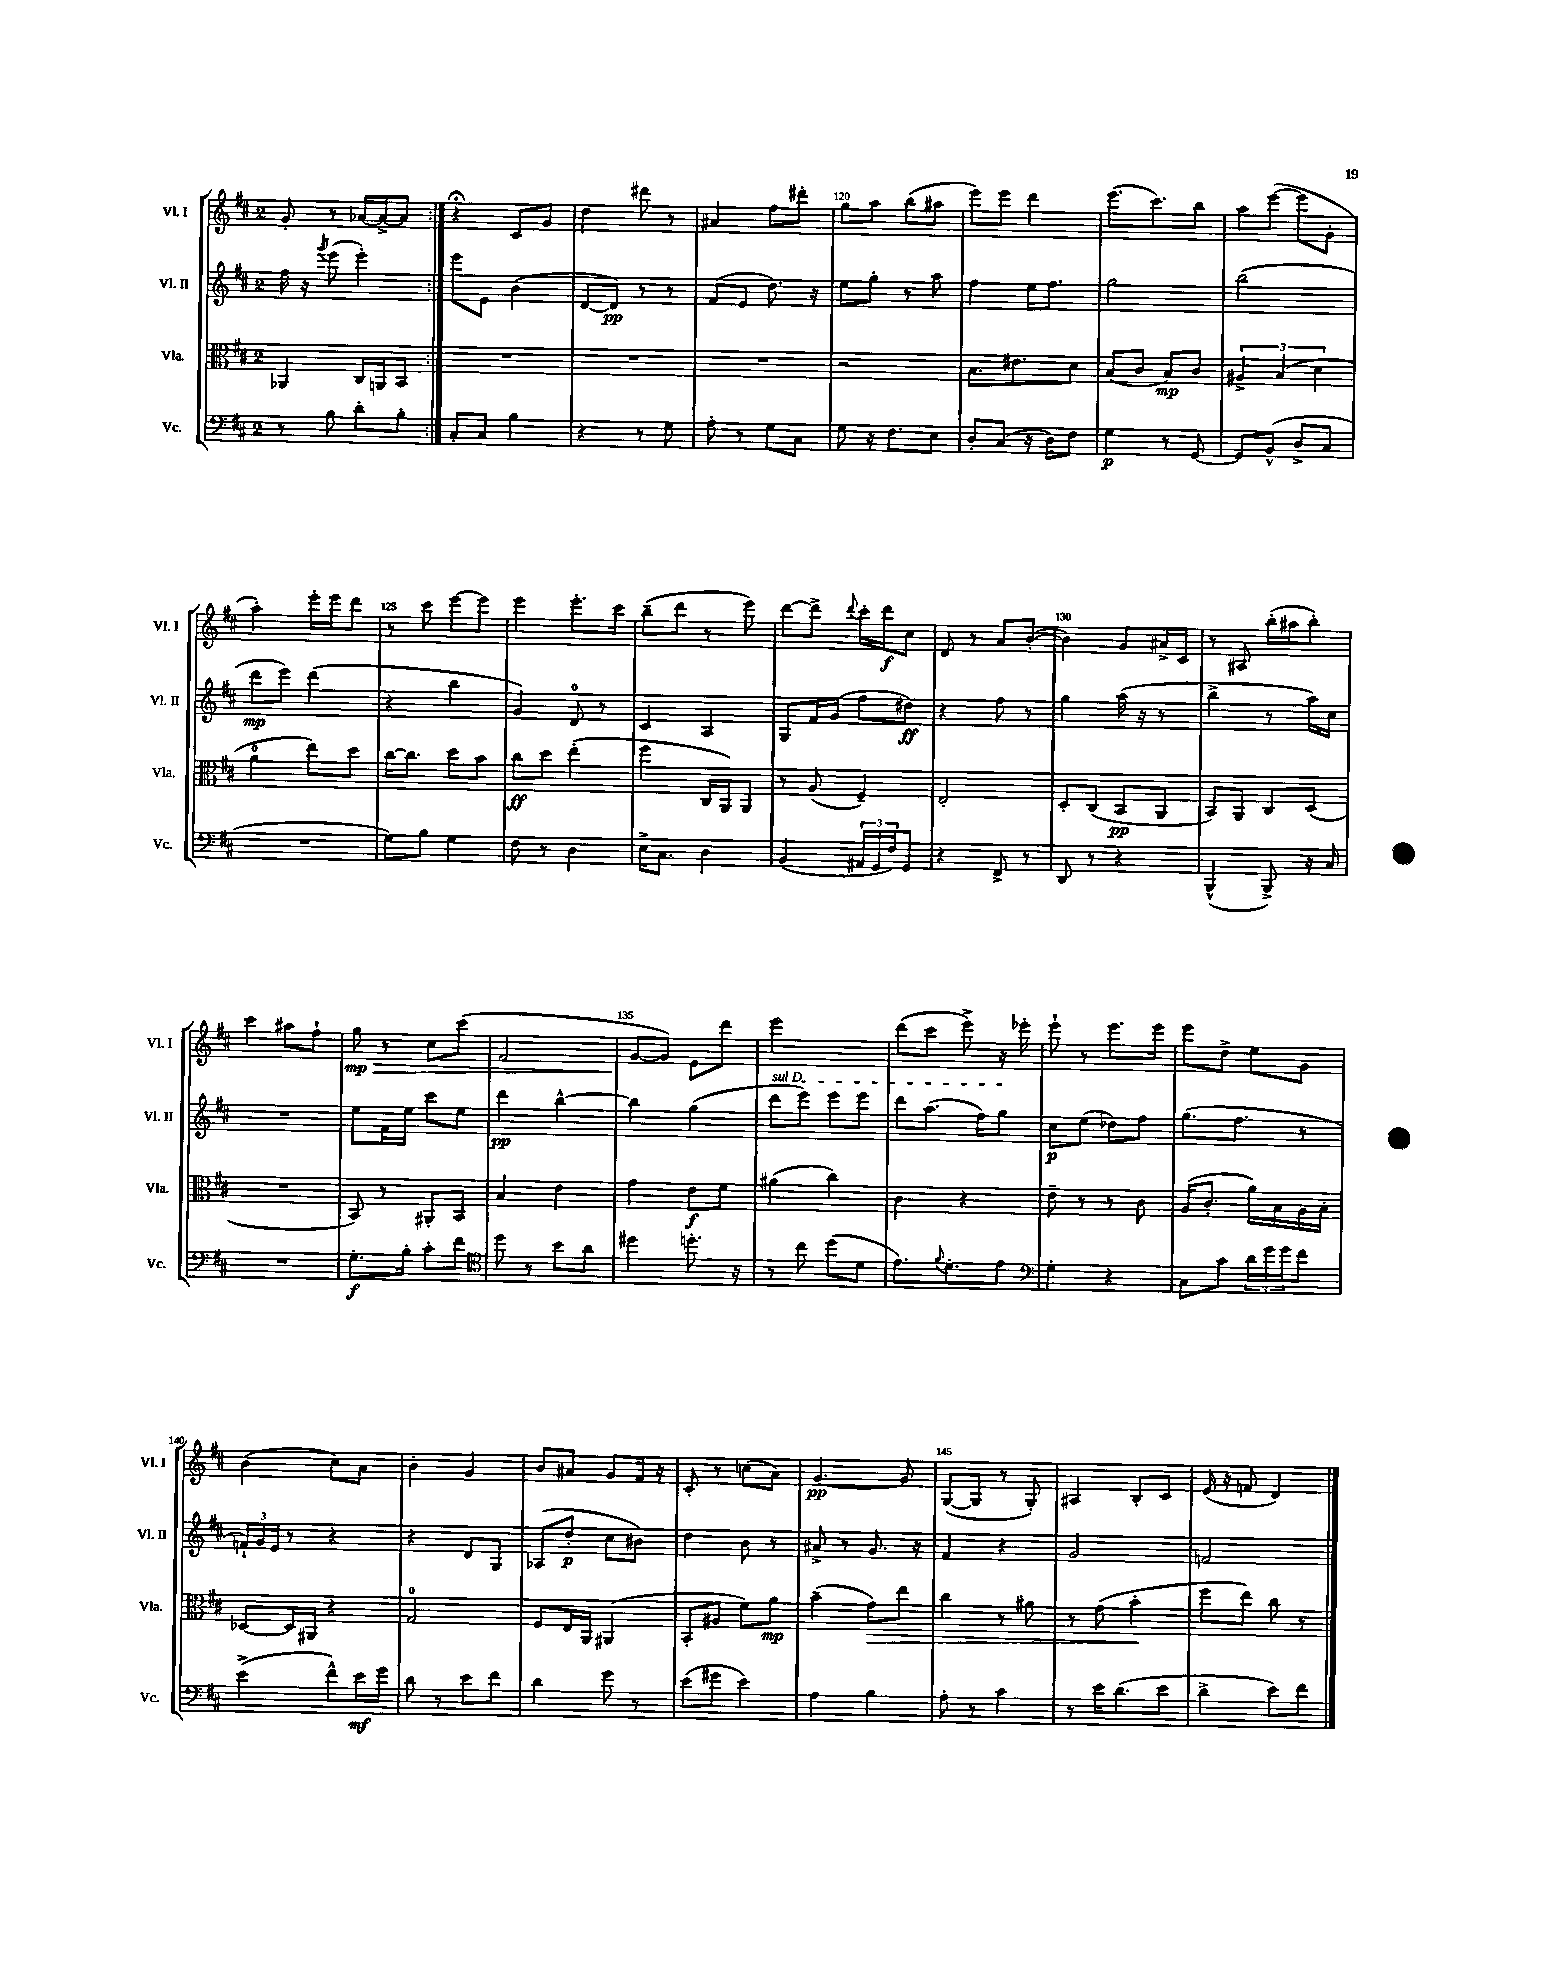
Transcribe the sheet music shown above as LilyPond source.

<<
\new StaffGroup <<
\new Staff = "s0" \with { instrumentName = "Vl. I" shortInstrumentName = "Vl. I" } {
    \clef treble \key d \major \once \override Staff.TimeSignature.style = #'single-digit \time 2/4
    \repeat volta 2 { g'8-. r8 aes'16~ aes'16~-> aes'8 | }
    r4\fermata cis'8 g'8 |
    d''4 dis'''8 r8 |
    ais'4 fis''8 dis'''8-. |
    g''8 a''8 b''8( ais''8 |
    e'''8) e'''8 d'''4 |
    e'''8.( cis'''8.) b''8 |
    a''8 e'''8~( e'''8 g'8-. |
    a''4-.) e'''16-. e'''16 d'''8 |
    r8 cis'''8 e'''8~ e'''8 |
    e'''4 e'''8.-. cis'''16 |
    b''8--( d'''8 r8 e'''8) |
    d'''8~ d'''8-> \appoggiatura { d'''8 } cis'''16-. d'''16\f cis''8 |
    d'8 r8 a'8 b'8~-.( |
    b'4) g'8 ais'16-> cis'16 |
    r8 ais8 b''16-.( ais''16 b''8-.) |
    cis'''4 ais''8 fis''8-! |
    g''8\mp\> r8 cis''8 cis'''8( |
    fis'2 |
    g'8~\! g'8) e'8 d'''8 |
    e'''2 |
    d'''8( cis'''8 e'''8->) r16 ees'''16-. |
    e'''8-! r8 e'''8. e'''16 |
    e'''8 d''8-> e''8 g'8 |
    b'4( cis''8) a'8 |
    b'4-. g'4 |
    b'8 ais'8 g'8 fis'16 r16 |
    cis'8-. r8 c''8( a'8) |
    g'4.~\pp g'8 |
    g8~( g8 r8 g8-.) |
    ais4 b8-. cis'8 |
    e'16( r16 f'8 d'4) \bar "|." |
}
\new Staff = "s1" \with { instrumentName = "Vl. II" shortInstrumentName = "Vl. II" } {
    \clef treble \key d \major \once \override Staff.TimeSignature.style = #'single-digit \time 2/4
    \repeat volta 2 { fis''16 r16 \acciaccatura { g'''8 } e'''8( e'''4-.) | }
    e'''8 e'8 b'4( |
    d'8~ d'8\pp) r8 r8 |
    fis'8( e'8 d''8.) r16 |
    e''8 g''8-. r8 a''8 |
    fis''4 e''16 fis''8. |
    g''2 |
    b''2( |
    d'''8\mp e'''8) d'''4( |
    r4 b''4 |
    g'4) d'8-0 r8 |
    cis'4 a4 |
    g8 fis'16 g'16( fis''8 dis''8\ff) |
    r4 fis''8 r8 |
    g''4 a''16( r16 r8 |
    b''4-> r8 a''16) cis''16 |
    R2 |
    e''8 fis'16 e''16 cis'''8 e''8 |
    d'''4\pp b''4~-^ |
    b''4 g''4( |
    \once \override TextSpanner.bound-details.left.text = \markup { \italic "sul D" } d'''8\startTextSpan e'''8) e'''8 e'''8 |
    d'''8 a''8.( fis''16) g''8\stopTextSpan |
    cis''8\p e''8( des''8) fis''8 |
    g''8.( fis''8. r8 |
    \tuplet 3/2 { f'16-!) g'16 e'16 } r8 r4 |
    r4 d'8 g8 |
    aes8( d''8-.\p cis''8 bis'8) |
    d''4 b'8 r8 |
    ais'8-> r8 g'8. r16 |
    fis'4 r4 |
    g'2 |
    f'2 \bar "|." |
}
\new Staff = "s2" \with { instrumentName = "Vla." shortInstrumentName = "Vla." } {
    \clef alto \key d \major \once \override Staff.TimeSignature.style = #'single-digit \time 2/4
    \repeat volta 2 { aes,4 cis16 a,16 b,8 | }
    R2 |
    R2 |
    R2 |
    r2 |
    b8. eis'8. d'8 |
    b8( cis'8 b8\mp) cis'8 |
    \tuplet 3/2 { ais4-> b4( d'4 } |
    a'4-0 e''8) d''8 |
    cis''16~ cis''8. d''8 b'8 |
    cis''8\ff d''8 e''4-.( |
    fis''4 cis16 a,16) a,8 |
    r8 a8( fis4--) |
    e2-. |
    d8-. cis8( b,8\pp a,8 |
    b,8) a,8 cis8 d8( |
    R2 |
    b,8) r8 ais,8-. b,8 |
    b4 e'4 |
    g'4 e'8\f fis'8 |
    ais'4( cis''4) |
    cis'4 r4 |
    e'8-- r8 r8 cis'8 |
    a16( cis'8.-. a'16) b16 a16 b16-. |
    des8~ des16 ais,16 r4 |
    g2-0 |
    fis8 e16 a,16 ais,4( |
    b,8-. ais8 fis'8) a'8\mp |
    b'4--( g'8\>) e''8 |
    cis''4 r8 ais'8 |
    r8 g'8( b'4-.\! |
    fis''8 e''8) cis''8 r8 \bar "|." |
}
\new Staff = "s3" \with { instrumentName = "Vc." shortInstrumentName = "Vc." } {
    \clef bass \key d \major \once \override Staff.TimeSignature.style = #'single-digit \time 2/4
    \repeat volta 2 { r8 b8 d'8-. b8-. | }
    cis8-. cis8 b4 |
    r4 r8 g8 |
    a8-. r8 g8 cis8 |
    g8 r16 fis8. e8 |
    d8-. cis8( r16 d16) fis8 |
    g4\p r8 g,8~ |
    g,8 b,8-^( d8-> cis8 |
    R2 |
    g8) b8 g4 |
    fis8 r8 d4 |
    e16-> cis8. d4 |
    b,4( \tuplet 3/2 { ais,16 g,16 fis16) } g,8 |
    r4 fis,8-> r8 |
    d,8 r8 r4 |
    b,,4-^( b,,8->) r16 cis16 |
    R2 |
    g8.-.\f b16-. cis'8-. fis'8 |
    \clef tenor d''8 r8 b'8 a'8 |
    dis''4 d''8.-. r16 |
    r8 cis''8 d''8( d'8 |
    e'8.) \appoggiatura { fis'8 } d'8.-. e'8 |
    \clef bass g4-. r4 |
    cis8 cis'8 \tuplet 3/2 { d'16 g'16 g'16 } fis'8 |
    e'4->( fis'8-^) e'16\mf g'16 |
    d'8 r8 e'8 fis'8 |
    d'4 g'8 r8 |
    e'8( gis'8 e'4) |
    a4 b4 |
    a8-. r8 cis'4 |
    r8 e'16 d'8.( e'8 |
    d'4-> e'8) fis'8 \bar "|." |
}
>>
>>
\layout { \context { \Score currentBarNumber = #116 \override BarNumber.break-visibility = ##(#f #t #t) barNumberVisibility = #(every-nth-bar-number-visible 5) } }
